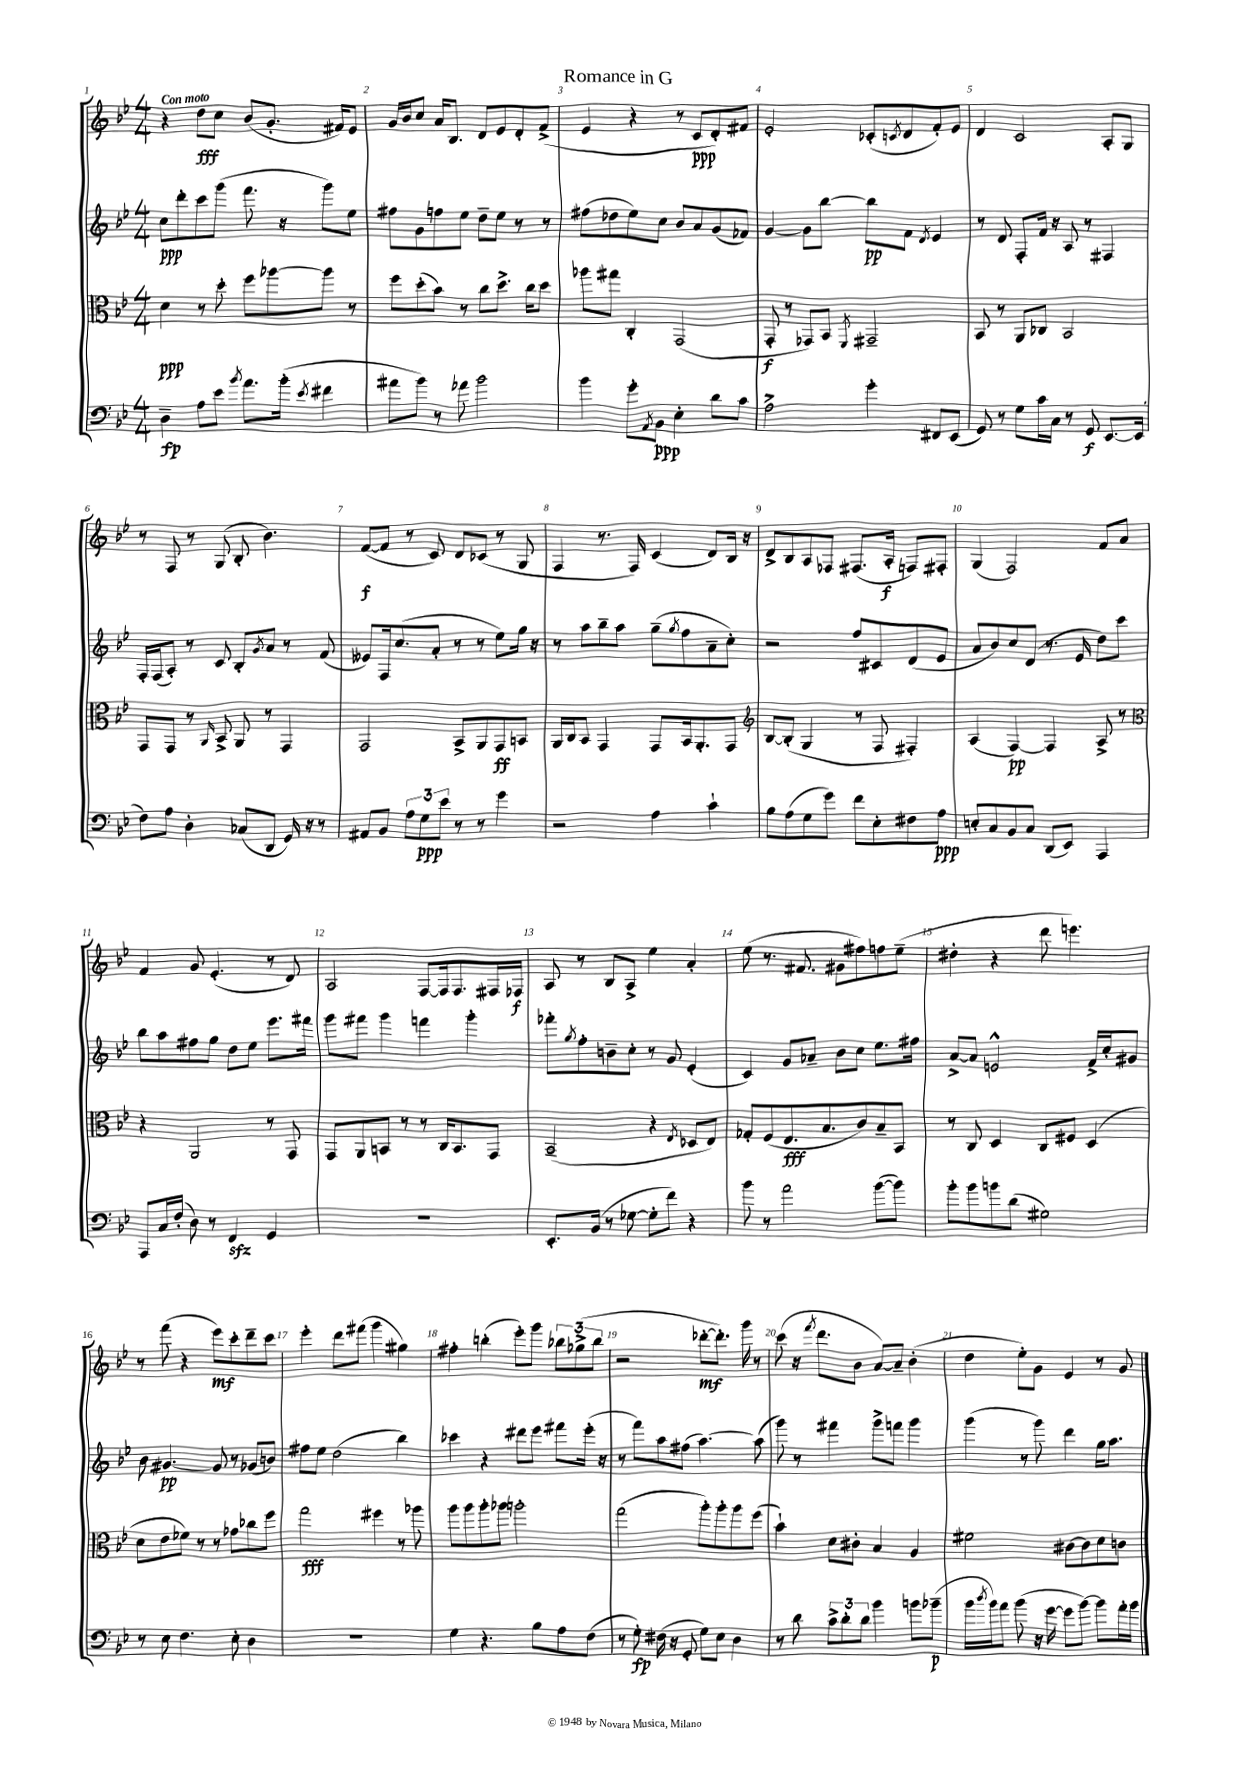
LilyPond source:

\header { title = "Romance in G" }
<<
\new StaffGroup <<
\new Staff = "s0" {
    \clef treble \key bes \major \numericTimeSignature \time 4/4 \tempo "Con moto"
    r4 d''8\fff c''8 bes'8( g'8.-. fis'16) ees'8 |
    g'16 bes'16 c''8 a'16 bes8. d'8 ees'8 d'8-. f'8->( |
    ees'4 r4 r8 c'8\ppp d'8-.) fis'8 |
    ees'2-. ces'8-.( \acciaccatura { c'8 } d'8 f'8-.) ees'8 |
    d'4 c'2 a8-. g8 |
    r8 f8 r8 g8( bes8-. bes'4.) |
    f'8~\f( f'8 r8 c'8) d'8 ces'8( r8 g8 |
    f4 r8. f16) c'4( d'8) bes16 r16 |
    d'8-> bes8 a8 fes8 fis8.( a16-.\f f8) fis8-. |
    g4( f2) f'8 a'8 |
    f'4 g'8 ees'4.-.( r8 d'8) |
    a2 f8~ f16 f8. fis16 fes16\f |
    a8 r8 bes8 a8-> ees''4 a'4-. |
    ees''8( r8. fis'8. gis'8 fis''8) f''8 ees''8--( |
    dis''4-. r4 d'''8 e'''4.) |
    r8 f'''8( r4 ees'''8\mf) c'''8-. d'''8-- c'''8 |
    ees'''4-. d'''8 fis'''8( g'''4 gis''4) |
    fis''4-. b''4-.( ees'''8-.) g'''8 \tuplet 3/2 { bes''8 ges''8->( bes''8 } |
    r2 des'''8~-.\mf des'''8.-.) g'''16 r8 |
    c'''8( r16 \acciaccatura { f'''8 } d'''8. bes'8 a'8~) a'8-- bes'4-.( |
    d''4 ees''8-.) g'8 ees'4 r8 g'8 \bar "|." |
}
\new Staff = "s1" {
    \clef treble \key bes \major \numericTimeSignature \time 4/4
    c''8\ppp d'''8-. c'''8 g'''8( f'''8. r16 g'''8) ees''8 |
    fis''8 g'8 f''8 ees''8 d''8-- ees''8 r8 r8 |
    fis''8( des''8 ees''8) c''8 bes'8 a'8 g'8( fes'8) |
    g'4~ g'8 bes''8~ bes''8\pp f'8 \acciaccatura { d'8 } ees'4 |
    r8 d'8 f8-. f'16 r16 a8 r8 fis4 |
    f16-. f16( a8-.) r8 c'8 bes8-. \acciaccatura { g'8 } a'8 r8 f'8( |
    eeses'8) f16 c''8.( a'8-. r8 r8 ees''8) g''16 r16 |
    r8 a''8 bes''8-- a''8 g''8--( \acciaccatura { g''8 } f''8 a'8-- c''8-.) |
    r2 f''8 cis'8 d'8( ees'8 |
    a'8 bes'8) c''8 d'8( r8. ees'16 d''8) c'''8 |
    bes''8 a''8 fis''8 g''8 d''8 ees''8 ees'''8. fis'''16 |
    g'''8 fis'''8 g'''4 f'''4 g'''4-. |
    fes'''8-. \acciaccatura { g''8 } f''8-. b'8-- c''8-. r8 g'8 ees'4-.( |
    c'4) g'8 aes'8-- bes'8 c''8 ees''8. fis''16 |
    a'8~-> a'8 e'2-^ f'16-> c''16-. gis'8 |
    bes'8 gis'4.~\pp gis'8 r8 ges'8( b'8) |
    fis''8 ees''8 d''2( bes''4) |
    ces'''4 r4 dis'''8 ees'''8 fis'''8 ees'''16-.( r16 |
    r8 f'''8) a''8 fis''8( a''4.~) a''8( |
    g'''8) r8 fis'''4 g'''8-> f'''8 g'''4 |
    g'''4( r8 g'''8) d'''4 g''16 a''8. \bar "|." |
}
\new Staff = "s2" {
    \clef alto \key bes \major \numericTimeSignature \time 4/4
    d'4\ppp r8 d''8-. f''8 aes''8~ aes''8 r8 |
    f''8 d''8-.( bes'8) r8 c''8 d''8.-> c''16 d''8 |
    aes''8 gis''8 c4-. g,2( |
    g,8-.\f r8 ges,8) bes,8 \acciaccatura { f,8 } gis,2-- |
    bes,8 r8 a,8 ces8 bes,2 |
    g,8 g,8 r8 \grace { a,16 } bes,8-> a,8 r8 g,4 |
    g,2 bes,8-> a,8 g,8\ff b,8 |
    a,16 c16 bes,8 g,4 g,8 bes,16 a,8.-. g,8 |
    \clef treble bes8~ bes8-.( g4 r8 f8 fis4-.) |
    a4( f4~\pp) f4 a8-> r8 |
    \clef alto r4 a,2 r8 g,8 |
    g,8 a,8 b,8 r8 r8 c16 b,8. g,8 |
    bes,2--( r4 \acciaccatura { ees8 } des8 ees8) |
    ges8-. f8( ees8.\fff bes8. c'8) bes8-- bes,8 |
    r8 c8 d4 c8 fis8 d4( |
    d'8 ees'8 fes'8) r8 r8 ges'8 ces''8 f''8 |
    g''2\fff fis''4 r8 aes''8 |
    a''8 a''8 a''8-. aes''8 a''2-. |
    g''2( a''8-.) a''8-. a''8 f''8( |
    bes'4-!) d'8 cis'8-. bes4 a4 |
    fis'2 cis'8~ cis'8 d'8 c'8 \bar "|." |
}
\new Staff = "s3" {
    \clef bass \key bes \major \numericTimeSignature \time 4/4
    d4--\fp a8 ees'8 \acciaccatura { bes'8 } a'8. bes'16-.( \acciaccatura { ees'8 } fis'4 |
    ais'8 bes'8) r8 aes'8 bes'2 |
    bes'4 g'8-. \acciaccatura { a,8 } bes,8\ppp ees4-. d'8 c'8 |
    a2-> g'4-. fis,8 ees,8( |
    g,8) r8 g8 c'16 c16 r8 g,8\f ees,8.~ ees,16( |
    f8) a8 d4-. ces8( d,8 g,16) r16 r8 |
    ais,8 bes,8 \tuplet 3/2 { a8 g8\ppp ees'8 } r8 r8 g'4 |
    r2 a4 c'4-! |
    bes8 a8( g8 g'8) f'8 ees8-. fis8 a8\ppp |
    e8-. c8 bes,8 c8 d,8( ees,8) a,,4 |
    a,,8 c16 f16-.( d8) r8 f,4\sfz g,4 |
    R1 |
    ees,8.-. bes,16( r8 ges8~ ges8-. f'8) r4 |
    bes'8 r8 a'2 bes'8~( bes'8) |
    bes'8-. bes'8 b'8 d'8( gis2) |
    r8 ees8 f4. ees8-. d4 |
    R1 |
    g4 r4. bes8 a8 f8( |
    r8 g8-.\fp) fis16( r16 g,8-. g8) ees8 d4 |
    r8 d'8 \tuplet 3/2 { c'8-> d'8-. d'8 } bes'4 b'8 bes'8--\p( |
    bes'16 \acciaccatura { d''8 } bes'16) a'8 bes'8( r16 g'16~ g'8 bes'8~) bes'8 a'16-. bes'16 \bar "|." |
}
>>
>>
\layout { \context { \Score \override BarNumber.break-visibility = ##(#f #t #t) barNumberVisibility = #all-bar-numbers-visible } }
